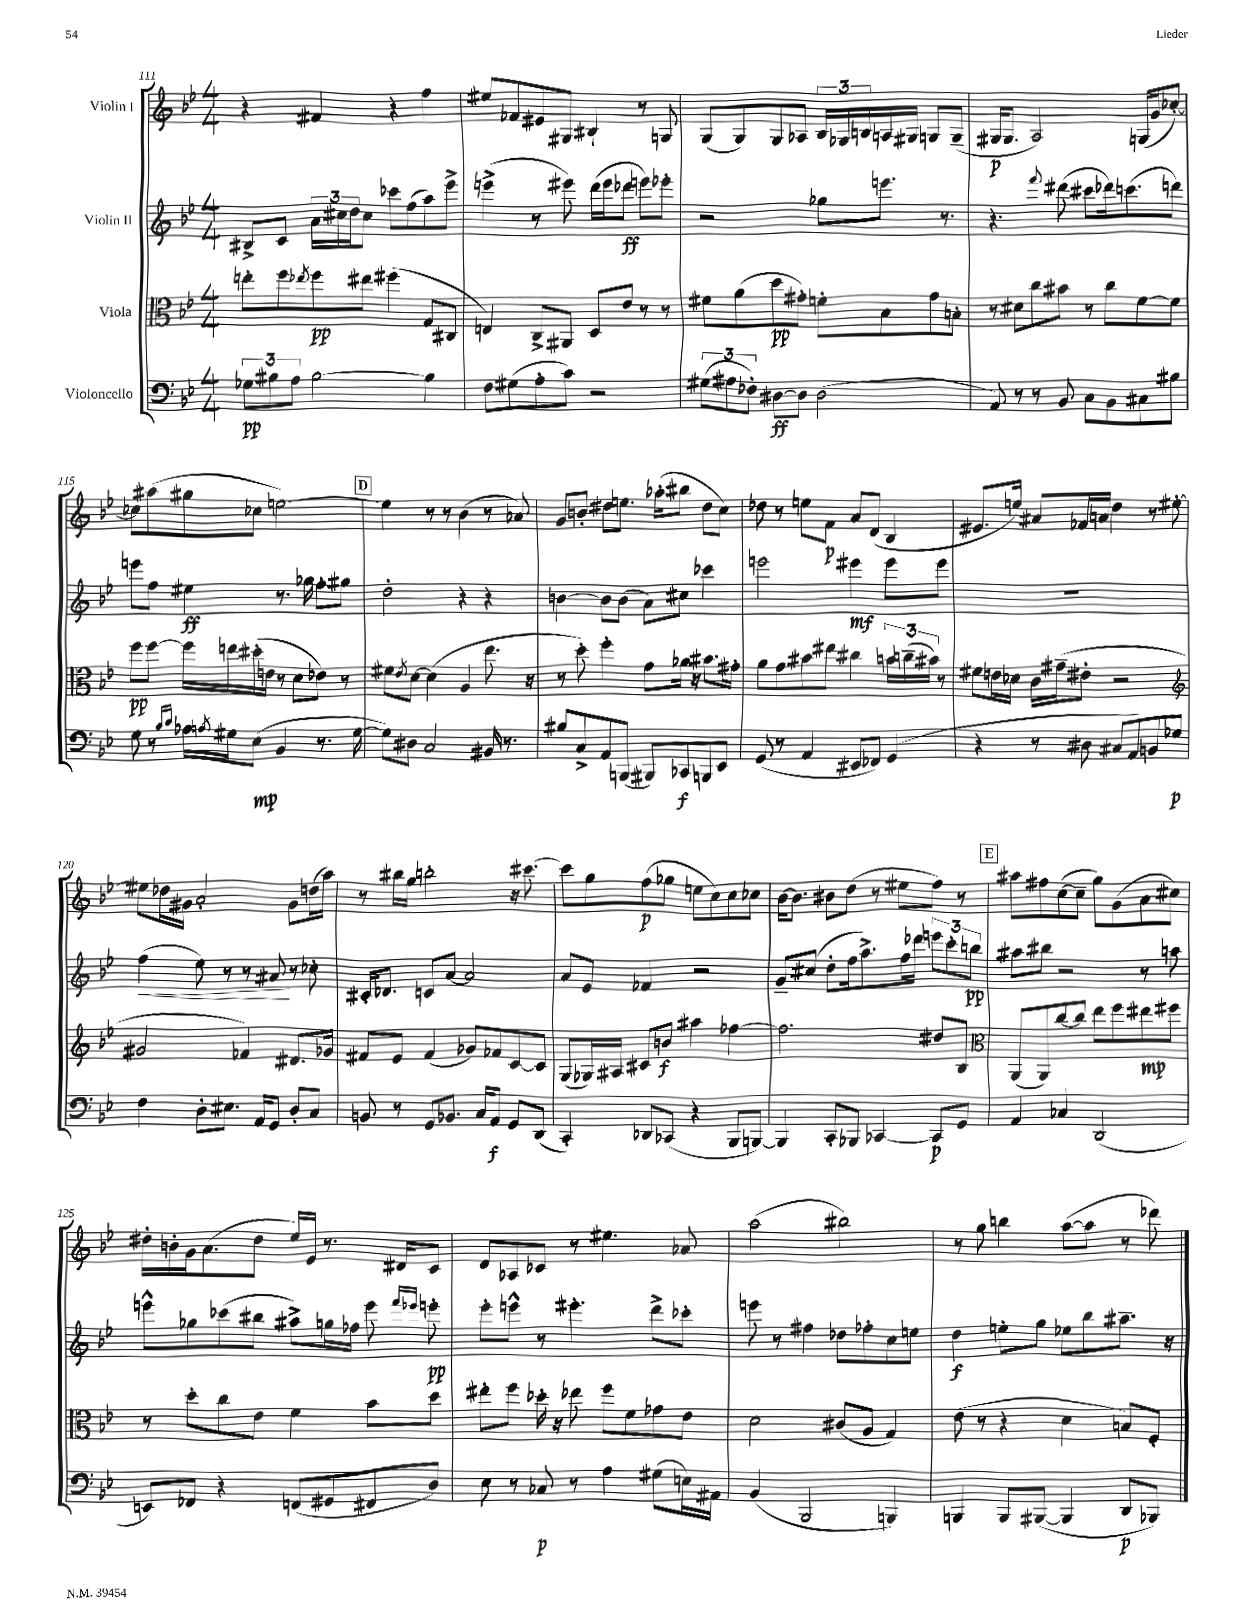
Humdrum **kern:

**kern	**kern	**kern	**kern
*staff4	*staff3	*staff2	*staff1
*clefF4	*clefC3	*clefG2	*clefG2
*k[b-e-]	*k[b-e-]	*k[b-e-]	*k[b-e-]
*M4/4	*M4/4	*M4/4	*M4/4
12G-	8ee'	8B#^	4r
12B#	.	.	.
.	8ff	8c	.
12A	.	.	.
.	8qee-	.	.
[2B#	8ff	24a	4f#
.	.	24cc#	.
.	.	24dd	.
.	8ee#	8cc#	.
.	(4ff#	8ccc-	4r
.	.	(8ff	.
4B#]	8G	8aa)	4ff
.	8C#	8eee-^	.
=	=	=	=
8F	4E)	(4eee^	8ee#
(8G#	.	.	8f-
8A'	8C^	8r	8e#
8c)	8AA#	8eee#)	8G#
2r	8D	(16ddd	4B#`
.	.	16eee#	.
.	8e-	8ddd-	.
.	8r	8eee)	8r
.	8r	8eee-'	8G
=	=	=	=
(12G#	8f#	2r	(8G
12A#	.	.	.
.	(8a	.	8G)
12F-')	.	.	.
[8D#	8dd	.	8G
8D#]	8g#')	.	8A-
(2D#	8f'	8gg-	24B-
.	.	.	24G-
.	.	.	24B
.	8B-	8.eee	16A
.	.	.	16G#
.	8g#	.	8G
.	.	8.r	.
.	8B'	.	(8G~
=	=	=	=
8AA)	8r	4.r	16G#
.	.	.	8.G#
8r	8d#	.	.
8r	8cc	.	2A)
.	.	8qqfff	.
8BB-	8b#	(8ddd#	.
8C	8r	8ccc#	.
8BB-	8cc	16ddd-)	.
.	.	(8.ccc	.
8C#	[8f	.	(16G
.	.	.	16g
8B#	8f]	8ddd)	[8cc-')
=	=	=	=
8G	8ff	8eee	8cc-]
8r	[8ff	8ff	(8aa#
16qqB-	.	.	.
16qqc	.	.	.
16A-	16ff]	4ee#	8gg#
8qA	.	.	.
16G#	16ee	.	.
(8E-	(16dd#'	.	8cc-
.	16e	.	.
4BB-	8r	8.r	[2ee)
.	8d	.	.
.	.	16gg-	.
8.r	8e-)	8ff'	.
.	8r	8gg#	.
[16G#	.	.	.
=	=	=	=
8G#])	8f#	2dd'	4ee]
.	8qe-	.	.
8D#	[8d	.	.
2C	(4d]	.	8r
.	.	.	8r
.	4A	4r	(4b-
16BB#	8.ee-	4r	8r
8.r	.	.	.
.	.	.	8a-)
.	16r	.	.
=	=	=	=
8B#	8r	[4b	8g
8C^	8dd')	.	8b'
8AA	4ff'	8b]	8dd#
(8BBB	.	(8b	8.ee
8BBB#)	8g	8a)	.
.	.	.	(16aa-'
8CC-	16a-	8cc#	8bb#
.	16r	.	.
8BBB	8.b#	4ccc-	8dd#
8EE-	.	.	8cc)
.	16g#'	.	.
=	=	=	=
(8GG	8a	2eee	8dd-
8r	8g	.	8r
4AA	8b#	.	8ee
.	8ee#	.	8f
8EE#	4cc#	4eee#	8a
8FF-)	.	.	(8d
(4GG	24b	8eee#	4B-
.	(24cc~	.	.
.	24b#)	.	.
.	8r	8eee#	.
=	=	=	=
4r	8f#	1r	8.e#
.	16e	.	.
.	16d-	.	16ee)
8r	16c	.	8a#
.	(16g#~	.	.
8D#	8e#'	.	16f-
.	.	.	16a
8C#	2r	.	4dd
8AA)	.	.	.
8BB	.	.	8r
8G-	.	.	[8ee#'
=	=	=	=
*	*clefG2	*	*
4F	2g#	(4ff	8ee#]
.	.	.	16dd-
.	.	.	16g#
8D'	.	8ee-)	2a'
8.E#	.	8r	.
.	4f-)	8r	.
16AA	.	.	.
8GG	.	8a#	.
8D'	8.d#	8r	8g#
8C	.	8cc-'	(16dd
.	16g-	.	16aa)
=	=	=	=
8BB	8f#	16c#'	8r
.	.	8.d-	.
8r	8e-	.	16bb#
.	.	.	16gg
8GG	(4f#	8c	2bb'
8.BB-	.	[8a	.
.	8g-)	2a]	.
16C	.	.	.
8AA	8f-	.	.
8GG	[8c	.	16r
.	.	.	[8.ccc#
(8DD	8c]	.	.
=	=	=	=
4CC')	(8G	8a	8ccc#]
.	16G-)	8e-	8gg
.	16A#	.	.
8DD-	8c#	4f-	(8ff
(8CC-	8b	.	8gg-
4r	4aa#	2r	8ee
.	.	.	8cc)
8BBB-	[4ff-	.	8cc
[8BBB)	.	.	8cc-
=	=	=	=
4BBB]	2.ff-]	8g~	[16b-
.	.	.	8.b-]
.	.	(8cc#	.
8CC'	.	8dd'	8b#
8BBB-	.	16ff	(8dd
.	.	8.aa^)	.
[4CC-	.	.	8r
.	.	16ff	8ee#
.	.	16ddd-	.
8CC-]	8dd#	12eee	8ff)
.	.	12ccc'	.
8GG	8B-	.	8r
.	.	12bb	.
=	=	=	=
*	*clefC3	*	*
4AA	(8AA	8aa#	8aa#
.	8AA)	8bb#	8ff#
4C-	[8cc	2r	([8cc
.	8cc]	.	8cc~]
(2DD	8ee-	.	8gg)
.	8ff	.	(8g
.	8ee#	8r	8a
.	8ff#	8aa	8cc#)
=	=	=	=
8EE)	8r	8eee^^	16dd#'
.	.	.	16b'
8FF-	8dd'	8gg-	16g
.	.	.	(8.a
4r	8cc	(8ccc-	.
.	8e-	8bb#	8dd#
(8FF	4f	8aa#^)	16ee-)
.	.	.	16e-
8GG#	.	16gg	8.r
.	.	16ff-	.
8FF#	8b-	8eee	.
.	.	.	16d#
.	.	16qqfff	.
.	.	16qqeee-	.
8D)	8dd	8eee'	8c
=	=	=	=
8E-	8ee#'	8eee-'	8d
8r	8ff	8eee^^	8A-
8C-	16dd-'	8r	8c-
.	16r	.	.
8r	8ee-	4.eee#'	8r
4A	8ff	.	4.ee#
.	8f	.	.
(8G#	8g-	8ddd^	.
16E)	8e-	8ccc-'	8a-
16AA#	.	.	.
=	=	=	=
(4BB-	2d	8eee	(2aa
.	.	8r	.
2BBB-	.	4ff#	.
.	(8c#	8dd-	2bb#)
.	8A	8ff-'	.
4BBB)	4G)	8cc	.
.	.	8ee	.
=	=	=	=
4BBB	(8e-	4dd	8r
.	8r	.	8gg
8BBB	4r	8ee'	4bb
([8BBB#	.	8gg	.
4BBB#]	4d	8ee-	([8aa
.	.	8bb-	8aa]
8DD	8B)	8.aa#~	8r
8BBB-)	8F'	.	8ddd-)
.	.	16r	.
==	==	==	==
*-	*-	*-	*-
